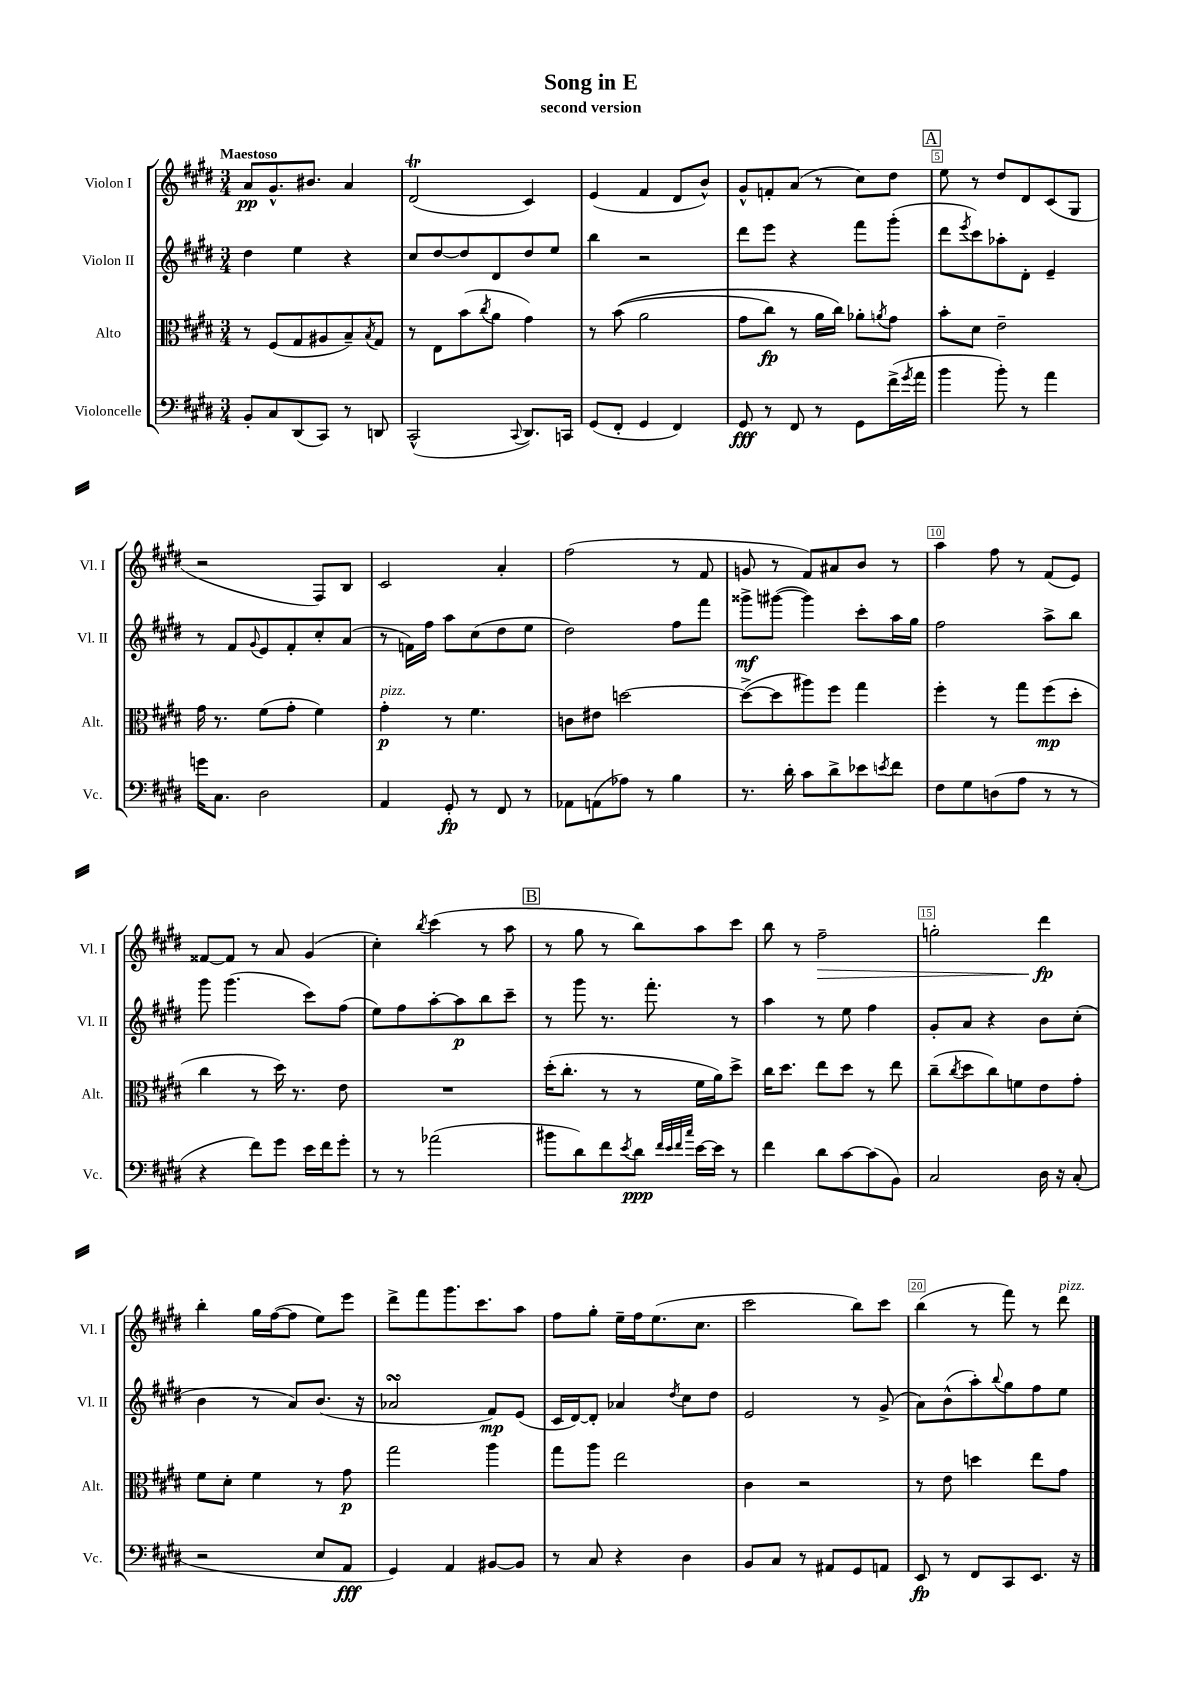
\header { title = "Song in E" subtitle = "second version" }
<<
\new StaffGroup <<
\new Staff = "s0" \with { instrumentName = "Violon I" shortInstrumentName = "Vl. I" } {
    \clef treble \key e \major \numericTimeSignature \time 3/4 \tempo "Maestoso"
    a'8\pp gis'8.-^ bis'8. a'4 |
    dis'2\trill( cis'4) |
    e'4( fis'4 dis'8 b'8-^) |
    gis'8-^ f'8-. a'8( r8 cis''8) dis''8 |
    \mark \markup { \box "A" } e''8 r8 dis''8 dis'8 cis'8( gis8 |
    r2 fis8) b8 |
    cis'2 a'4-. |
    fis''2( r8 fis'8 |
    g'8 r8 fis'8) ais'8 b'8 r8 |
    a''4 fis''8 r8 fis'8( e'8) |
    fisis'8~ fisis'8 r8 a'8 gis'4( |
    cis''4-.) \acciaccatura { b''8 } cis'''4( r8 a''8 |
    \mark \markup { \box "B" } r8 gis''8 r8 b''8) a''8 cis'''8 |
    b''8 r8 fis''2--\> |
    g''2-. dis'''4\fp\! |
    b''4-. gis''16 fis''16~( fis''8 e''8) e'''8 |
    dis'''8-> fis'''8 gis'''8. cis'''8. a''8 |
    fis''8 gis''8-. e''16-- fis''16 e''8.( cis''8. |
    cis'''2 b''8) cis'''8 |
    b''4( r8 fis'''8) r8 dis'''8^\markup { \italic "pizz." } \bar "|." |
}
\new Staff = "s1" \with { instrumentName = "Violon II" shortInstrumentName = "Vl. II" } {
    \clef treble \key e \major \numericTimeSignature \time 3/4
    dis''4 e''4 r4 |
    cis''8 dis''8~ dis''8 dis'8 dis''8 e''8 |
    b''4 r2 |
    dis'''8 e'''8 r4 fis'''8 gis'''8-.( |
    \mark \markup { \box "A" } dis'''8 \acciaccatura { e'''8 } cis'''8) aes''8-. dis'8-. e'4-- |
    r8 fis'8 \appoggiatura { gis'8 } e'8 fis'8-. cis''8-. a'8( |
    r8 f'16) fis''16 a''8 cis''8( dis''8 e''8 |
    dis''2) fis''8 fis'''8 |
    gisis'''8->\mf gis'''8~( gis'''4) cis'''8-. a''16 gis''16 |
    fis''2 a''8-> b''8 |
    gis'''8 gis'''4.( cis'''8) fis''8( |
    e''8) fis''8 a''8~-. a''8\p b''8 cis'''8-- |
    \mark \markup { \box "B" } r8 gis'''8 r8. fis'''8.-. r8 |
    a''4 r8 e''8 fis''4 |
    gis'8-. a'8 r4 b'8 cis''8-.( |
    b'4 r8 a'8) b'8.( r16 |
    aes'2\turn fis'8\mp) e'8( |
    cis'16 dis'16~) dis'8-. aes'4 \acciaccatura { dis''8 } cis''8 dis''8 |
    e'2 r8 gis'8->( |
    a'8) b'8-^( a''8-.) \appoggiatura { b''8 } gis''8 fis''8 e''8 \bar "|." |
}
\new Staff = "s2" \with { instrumentName = "Alto" shortInstrumentName = "Alt." } {
    \clef alto \key e \major \numericTimeSignature \time 3/4
    r8 fis8( gis8 ais8 b8--) \acciaccatura { b8 } gis8 |
    r8 e8 b'8( \acciaccatura { cis''8 } a'8 gis'4) |
    r8 b'8(\( a'2 |
    gis'8 cis''8\fp) r8 a'16 cis''16\) aes'8-. \acciaccatura { a'8 } gis'8 |
    \mark \markup { \box "A" } b'8-. dis'8 e'2-- |
    gis'16 r8. fis'8( gis'8-. fis'4) |
    gis'4-.\p^\markup { \italic "pizz." } r8 fis'4. |
    c'8 eis'8 d''2~ |
    d''8~->( d''8 ais''8) fis''8 gis''4 |
    fis''4-. r8 gis''8 fis''8\mp( dis''8-. |
    cis''4 r8 dis''16) r8. e'8 |
    R2. |
    \mark \markup { \box "B" } dis''16-.( cis''8.-. r8 r8 fis'16 a'16) dis''8-> |
    cis''16 dis''8. e''8 dis''8 r8 e''8 |
    cis''8--( \acciaccatura { cis''8 } dis''8 cis''8) f'8 e'8 gis'8-. |
    fis'8 dis'8-. fis'4 r8 gis'8\p |
    gis''2 a''4 |
    gis''8 a''8 e''2 |
    cis'4 r2 |
    r8 e'8 d''4 e''8 gis'8 \bar "|." |
}
\new Staff = "s3" \with { instrumentName = "Violoncelle" shortInstrumentName = "Vc." } {
    \clef bass \key e \major \numericTimeSignature \time 3/4
    b,8-. cis8 dis,8( cis,8) r8 d,8 |
    cis,2-^( \appoggiatura { cis,8 } dis,8.) c,16 |
    gis,8( fis,8-. gis,4 fis,4) |
    gis,8\fff r8 fis,8 r8 gis,8 fis'16->( \acciaccatura { gis'8 } a'16 |
    \mark \markup { \box "A" } b'4 b'8-.) r8 a'4 |
    g'16 cis8. dis2 |
    a,4 gis,8-.\fp r8 fis,8 r8 |
    aes,8 a,8( aes8) r8 b4 |
    r8. dis'16-. cis'8 dis'8-> ees'8 \acciaccatura { e'8 } fis'8 |
    fis8 gis8 d8( a8 r8 r8 |
    r4 fis'8) gis'8 e'16 fis'16 gis'8-. |
    r8 r8 aes'2( |
    \mark \markup { \box "B" } bis'8 dis'8) fis'8 \acciaccatura { e'8 } dis'8\ppp \grace { fis'32 e'32 fis'32 cis''32 } e'16~ e'16 r8 |
    fis'4 dis'8 cis'8~ cis'8( b,8) |
    cis2 dis16 r16 cis8-.( |
    r2 e8 a,8\fff |
    gis,4) a,4 bis,8~ bis,8 |
    r8 cis8 r4 dis4 |
    b,8 cis8 r8 ais,8 gis,8 a,8 |
    e,8\fp r8 fis,8 cis,8 e,8. r16 \bar "|." |
}
>>
>>
\layout { \context { \Score \override BarNumber.break-visibility = ##(#f #t #t) barNumberVisibility = #(every-nth-bar-number-visible 5) \override BarNumber.stencil = #(make-stencil-boxer 0.1 0.3 ly:text-interface::print) } }
